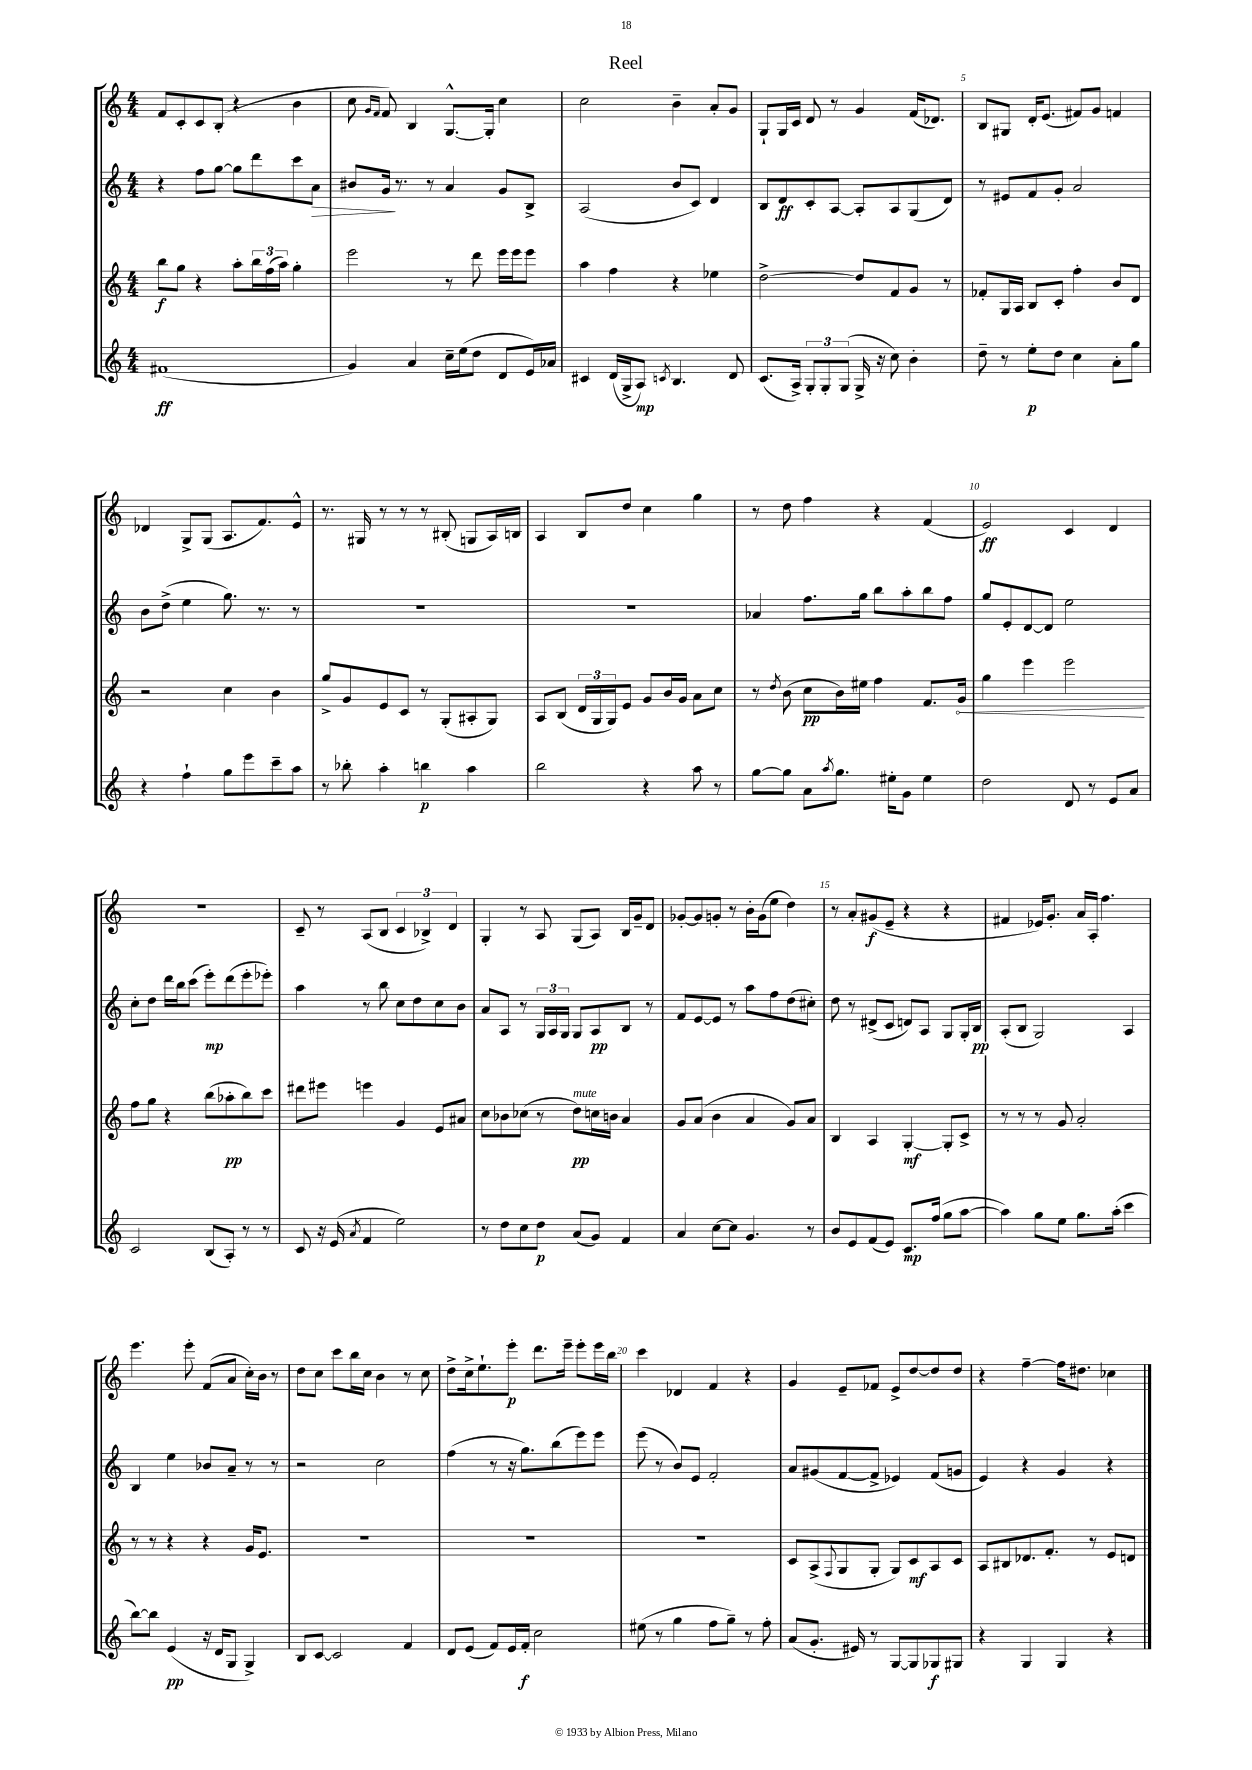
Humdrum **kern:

**kern	**kern	**kern	**kern
*staff4	*staff3	*staff2	*staff1
*clefG2	*clefG2	*clefG2	*clefG2
*k[]	*k[]	*k[]	*k[]
*M4/4	*M4/4	*M4/4	*M4/4
(1f#	8bb\L	4r	8f/L
.	8gg\J	.	8c'/
.	4r	8ff\L	8c/
.	.	[8gg\J	(8B'/J
.	8aa'\L	8gg\]L	4r
.	24bb\L	8ddd\	.
.	(24ff\	.	.
.	24aa\JJ)	.	.
.	4gg'\	8ccc\	4b\
.	.	8a\J	.
=	=	=	=
4g/)	2eee\	8b#/L	8cc\
.	.	.	16qqg/LL
.	.	.	16qqf/JJ
.	.	16g/Jk	8f/)
.	.	8.r	.
4a/	.	.	4B/
.	.	8r	.
16cc~\LL	8r	4a/	[8.G^^/L
(16ee\J	.	.	.
8dd\J	8ddd\	.	.
.	.	.	16G'/]Jk
8d/L	16eee\LL	8g/L	4cc\
.	16eee\J	.	.
16e/L)	8eee\J	8B^/J	.
16a-/JJ	.	.	.
=	=	=	=
4c#/	4aa\	(2A/	2cc\
(16d/LL	4ff\	.	.
16G^/J	.	.	.
8A/J)	.	.	.
8qc/	.	.	.
4.B/	4r	8b/L	4b~\
.	.	8c/J)	.
.	4ee-\	4d/	8a'/L
8d/	.	.	8g/J
=	=	=	=
(8.c/L	[2dd^\	8B/L	8G`/L
.	.	8d/	16G/L
16A^/Jk)	.	.	16c/JJ
12G'/L	.	8c'/	8d/
12G'/	.	.	.
.	.	[8A/J	8r
(12G/J	.	.	.
16G^/	8dd/]L	8A'/]L	4g/
16r	.	.	.
8cc\)	8f/	8A/	.
4b'\	8g/J	(8G/	(16f/LK
.	.	.	8.d-/J)
.	8r	8d/J)	.
=	=	=	=
8dd~\	8f-'/L	8r	8B/L
8r	16G/L	8e#/L	8G#/J
.	16A/JJ	.	.
8ee'\L	8B/L	8f/	16d'/LK
.	.	.	(8.e/J
8dd\J	8c'/J	8g'/J	.
4cc\	4ff'\	2a/	8f#/L)
.	.	.	8g/J
8a'\L	8b/L	.	4f/
8gg\J	8d/J	.	.
=	=	=	=
4r	2r	8b\L	4d-/
.	.	(8dd^\J	.
4ff`\	.	4ee\	8G^/L
.	.	.	(8G/J
8gg\L	4cc\	8.gg\)	8.A/L
8eee\	.	.	.
.	.	8.r	8.f/)
8ccc~\	4b\	.	.
8aa\J	.	8r	8e^^/J
=	=	=	=
8r	8gg^/L	1r	8.r
8bb-'\	8g/	.	.
.	.	.	16G#/
4aa'\	8e/	.	8r
.	8c/J	.	8r
4bb\	8r	.	8r
.	(8G'/L	.	(8B#'/
4aa\	8A#'/	.	8G/L
.	8G/J)	.	16A/L)
.	.	.	16B/JJ
=	=	=	=
2bb\	8A/L	1r	4A/
.	(8B/J	.	.
.	24d/LL	.	8B/L
.	24G/	.	.
.	24G/J)	.	.
.	8e/J	.	8dd/J
4r	8g/L	.	4cc\
.	16b/L	.	.
.	16g/JJ	.	.
8aa\	8a\L	.	4gg\
8r	8cc\J	.	.
=	=	=	=
[8gg\L	8r	4a-/	8r
.	8qdd/	.	.
8gg\]J	(8b\	.	8dd\
8a\L	8cc\L	8.ff\L	4ff\
8qaa/	.	.	.
8.gg\J	16b\L)	.	.
.	16ee#\JJ	16gg\Jk	.
.	4ff\	8bb\L	4r
16ee#'\LK	.	.	.
8g\J	.	8aa'\	.
4ee#\	8.f/L	8bb\	(4f/
.	.	8ff\J	.
.	16g/Jk	.	.
=	=	=	=
2dd\	4gg\	8gg/L	2e/)
.	.	8e'/	.
.	4eee\	[8d/	.
.	.	8d/]J	.
8d/	2eee\	2ee\	4c/
8r	.	.	.
8e/L	.	.	4d/
8a/J	.	.	.
=	=	=	=
2c/	8ff\L	8cc'\L	1r
.	8gg\J	8dd\J	.
.	4r	16ddd\LL	.
.	.	16bb\J	.
.	.	(8ccc\J	.
(8B/L	(8bb\L	8eee'\L)	.
8A'/J)	8aa-'\	(8ddd\	.
8r	8bb\)	8eee'\	.
8r	8ccc\J	8eee-'\J)	.
=	=	=	=
8c/	8ddd#\L	4aa\	8c~/
16r	8eee#\J	.	8r
(16e/	.	.	.
8qa/	.	.	.
4f/	4eee\	8r	(8A/L
.	.	8bb\	8B/J
2ee\)	4g/	8cc\L	6c/
.	.	8dd\	.
.	.	.	6B-^/)
.	8e/L	8cc\	.
.	.	.	6d/
.	8a#/J	8b\J	.
=	=	=	=
8r	8cc\L	8a/L	4G'/
8dd\L	8b-\	8A/J	.
8cc\	(8cc-\J	8r	8r
8dd\J	8r	24G/LL	8A/
.	.	24A/	.
.	.	24G/JJ	.
(8a/L	8dd\L)	8G/L	(8G/L
8g/J)	16cc\L	8A/	8A/J)
.	16b\JJ	.	.
4f/	4a/	8B/J	16B/LL
.	.	.	16g~/J
.	.	8r	8d/J
=	=	=	=
4a/	8g/L	8f/L	[8g-'/L
.	(8a/J	[8e/	8g-/]
[8cc\L	4b\	8e/]J	8g'/J
8cc\]J	.	8r	8r
4.g/	4a/	8aa\L	16b'\LL
.	.	.	(16g\J
.	.	8ff\	8ee\J
.	8g/L)	(8dd\	4dd\)
8r	8a/J	8cc#'\J)	.
=	=	=	=
8b/L	4B/	8dd\	8r
8e/	.	8r	8a'/L
(8f/	4A/	(8d#^/L	(8g#/
8e/J)	.	8c/J	8e~/J
8.c/L	[4G'/	8d/L)	4r
.	.	8A/J	.
(16ff/Jk	.	.	.
8gg\L	8G'/]L	8G/L	4r
[8aa\J	8c^/J	16G'/L	.
.	.	16B/JJ	.
=	=	=	=
4aa\])	8r	(8A'/L	4f#/
.	8r	8B/J	.
8gg\L	8r	2G/)	16e-/LK)
.	.	.	8.g'/J
8ee\J	8g/	.	.
8.gg\L	2a'/	.	16a/LL
.	.	.	16A'/JJ
.	.	.	4.ff\
(16aa'\Jk	.	.	.
4ccc\	.	4A/	.
=	=	=	=
[8bb\L)	8r	4B/	4.eee\
8bb\]J	8r	.	.
(4e/	4r	4ee\	.
.	.	.	8eee'\
16r	4r	8b-/L	(8f/L
16d/LK	.	.	.
8G/J	.	8a~/J	8a/J
4G^/)	16g/LK	8r	16cc'\LL)
.	8.e/J	.	16b\JJ
.	.	8r	8r
=	=	=	=
8B/L	1r	2r	8dd\L
[8c/J	.	.	8cc\J
2c/]	.	.	8ccc\L
.	.	.	16bb\L
.	.	.	16cc\JJ
.	.	2cc\	4b\
4f/	.	.	8r
.	.	.	8cc\
=	=	=	=
8d/L	1r	(4ff\	8dd^\L
(8e/J	.	.	16cc^\k
.	.	.	8.ee`\
8f/L)	.	8r	.
16e/L	.	16r	8eee'\J
16f'/JJ	.	8.gg\L)	.
2cc\	.	.	8.ddd\L
.	.	(8bb\	.
.	.	.	16eee~\Jk
.	.	8eee\)	8eee'\L
.	.	8eee\J	16eee\L
.	.	.	16bb\JJ
=	=	=	=
(8ee#\	1r	(8eee\	4ccc\
8r	.	8r	.
4gg\	.	8b/L)	4d-/
.	.	8e/J	.
8ff\L	.	2f'/	4f/
8gg~\J)	.	.	.
8r	.	.	4r
8ff'\	.	.	.
=	=	=	=
(8a/L	8c/L	8a/L	4g/
8.g'/J	(8A^/	(8g#/	.
.	8qqF/	.	.
.	8G/	[8f/	8e~/L
16e#/)	.	.	.
8r	8G'/J	8f^/]J	8f-/J
[8G/L	8G/L)	4e-/)	8e^/L
8G/]	8c/	.	[8dd/
8G-/	8A/	(8f/L	8dd/]
8G#/J	8c/J	8g/J	8dd/J
=	=	=	=
4r	8A/L	4e/)	4r
.	8B#/	.	.
4G/	8.d-/	4r	[4ff~\
.	8.f'/J	.	.
4G/	.	4g/	16ff\]LK
.	.	.	8.dd#\J
.	8r	.	.
4r	8e/L	4r	4cc-\
.	8d/J	.	.
==	==	==	==
*-	*-	*-	*-
